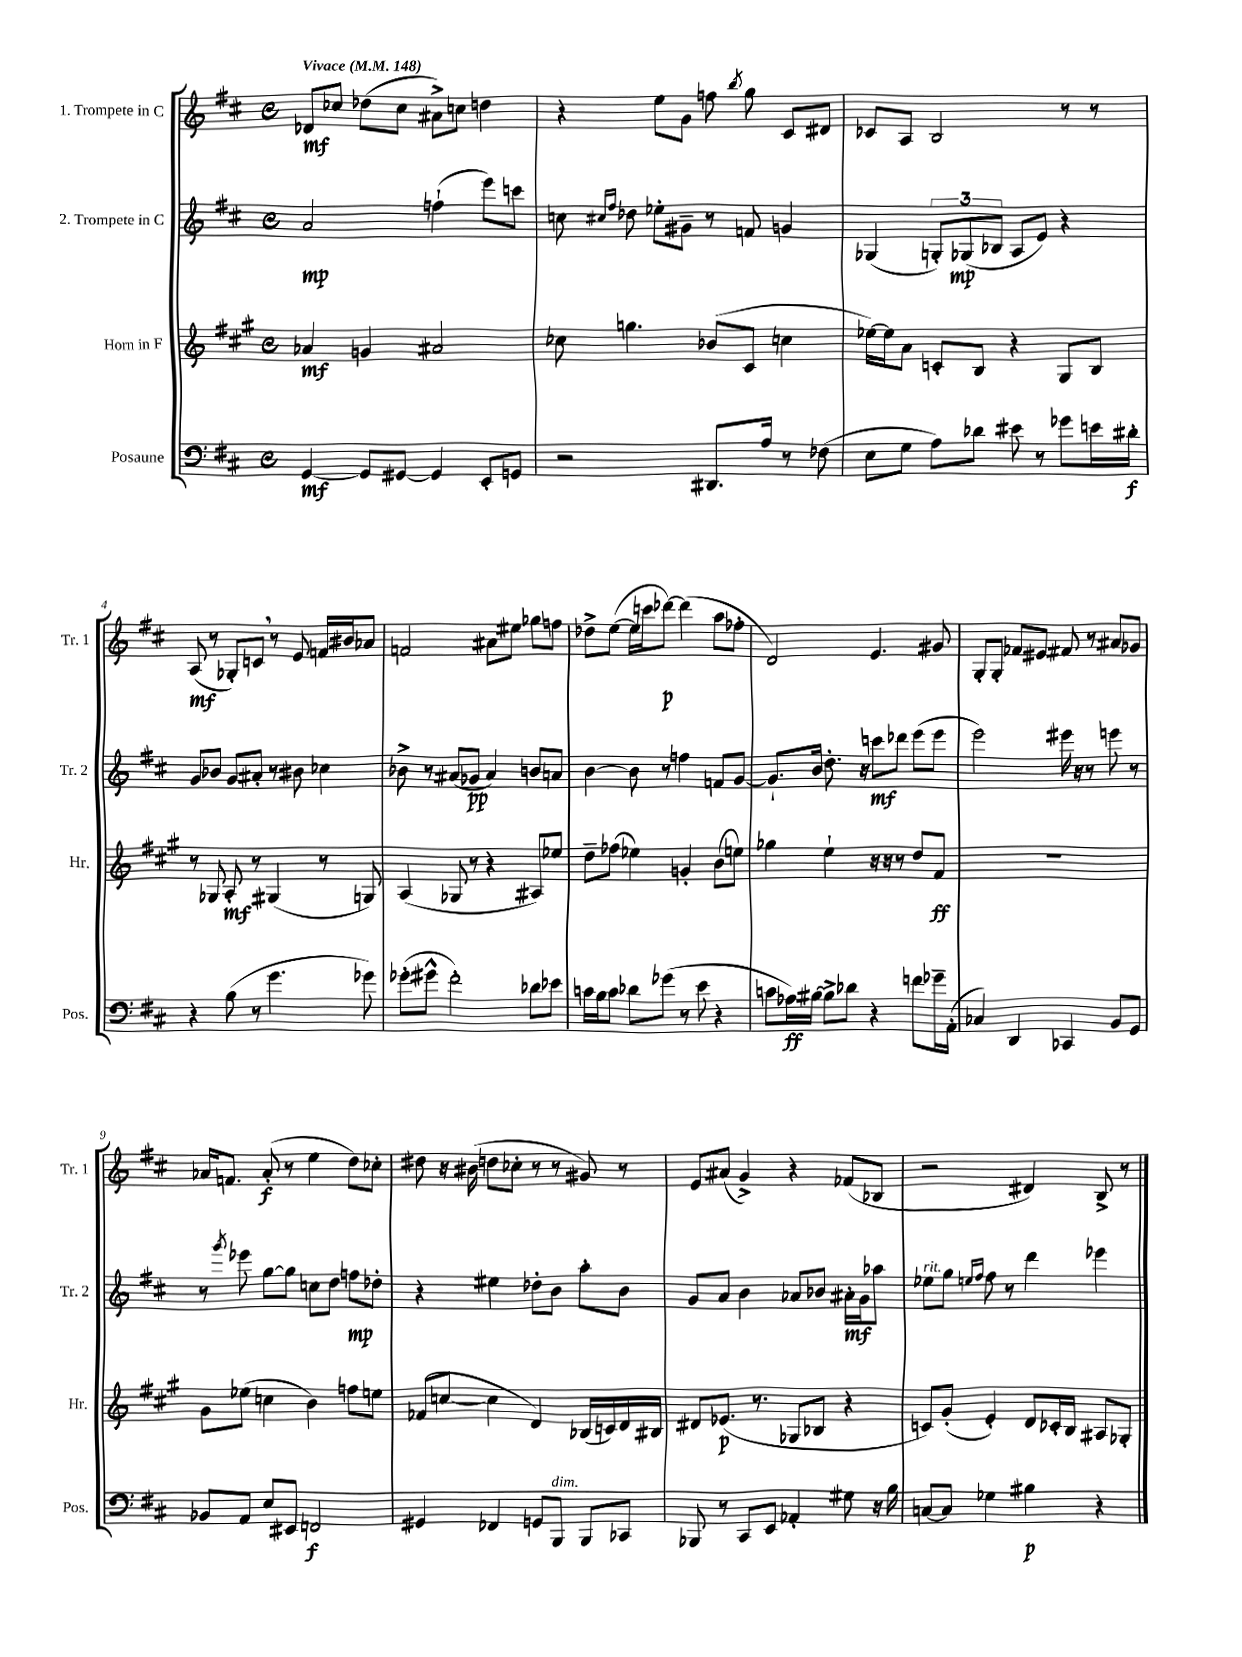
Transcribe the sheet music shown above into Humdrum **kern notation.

**kern	**dynam	**kern	**dynam	**kern	**dynam	**kern	**dynam
*part4	*part4	*part3	*part3	*part2	*part2	*part1	*part1
*staff4	*staff4	*staff3	*staff3	*staff2	*staff2	*staff1	*staff1
*I"Posaune	*	*I"Horn in F	*	*I"2. Trompete in C	*	*I"1. Trompete in C	*
*I'Pos.	*	*I'Hr.	*	*I'Tr. 2	*	*I'Tr. 1	*
*clefF4	*	*clefG2	*	*clefG2	*	*clefG2	*
*k[f#c#]	*	*k[f#c#g#]	*	*k[f#c#]	*	*k[f#c#]	*
*M4/4	*	*M4/4	*	*M4/4	*	*M4/4	*
*met(c)	*	*met(c)	*	*met(c)	*	*met(c)	*
*MM148	*	*MM148	*	*MM148	*	*MM148	*
=1	=1	=1	=1	=1	=1	=1	=1
!	!	!	!	!	!	!LO:TX:a:B:t=Vivace	!
[4GG/	mf	4a-X/	mf	2a/	mp	8d-X/L	mf
.	.	.	.	.	.	8cc-X/J	.
8GG/L]	.	4gn/	.	.	.	(8dd-X\L	.
[8GG#X/J	.	.	.	.	.	8cc-\J	.
4GG#/]	.	2a#X/	.	(4ffn`\	.	8a#X^\L)	.
.	.	.	.	.	.	8ccn\J	.
8EE'/L	.	.	.	8eee\L)	.	4ddn\	.
8GGn/J	.	.	.	8cccn\J	.	.	.
=2	=2	=2	=2	=2	=2	=2	=2
2r	.	8cc-X\	.	8ccn\	.	4r	.
.	.	.	.	16qqcc#X/LL	.	.	.
.	.	.	.	16qqff#/JJ	.	.	.
.	.	4.ggn\	.	8dd-X\	.	.	.
.	.	.	.	8ee-X'\L	.	8ee\L	.
.	.	.	.	8g#X~\J	.	8g\J	.
8.DD#X/L	.	(8b-X/L	.	8r	.	8ffn\	.
.	.	.	.	.	.	8qbb/	.
.	.	8c#/J	.	8fn/	.	8gg\	.
16A/Jk	.	.	.	.	.	.	.
8r	.	4ccn\	.	4gn/	.	8c#/L	.
(8F-X\	.	.	.	.	.	8d#X/J	.
=3	=3	=3	=3	=3	=3	=3	=3
8E\L	.	[16ee-X\LL)	.	(4G-X/	.	8c-X/L	.
.	.	16ee-\J]	.	.	.	.	.
8G\J	.	8a\J	.	.	.	8A/J	.
8A\L)	.	8cn'/L	.	12Gn'/L)	.	2B/	.
.	.	.	.	(12G-X/	mp	.	.
8d-X\J	.	8B/J	.	.	.	.	.
.	.	.	.	12B-X/J	.	.	.
8e#X\	.	4r	.	8A/L	.	.	.
8r	.	.	.	8e/J)	.	.	.
8g-X\L	.	8G#/L	.	4r	.	8r	.
16en\L	.	8B/J	.	.	.	8r	.
16d#X'\JJ	f	.	.	.	.	.	.
!!LO:LB:g=z
=4	=4	=4	=4	=4	=4	=4	=4
4r	.	8r	.	8g/L	.	(8A/	mf
.	.	8G-X/	.	8b-X/J	.	8r	.
(8B\	.	8A'/	mf	8g/L	.	8G-X'/L)	.
8r	.	8r	.	8a#X'/J	.	8cn,/J	.
4.g\	.	(4G#X/	.	8r	.	8r	.
.	.	.	.	8b#X\	.	8e/	.
.	.	8r	.	4cc-X\	.	16fn/LL	.
.	.	.	.	.	.	16b#X/J	.
8g-X\)	.	8Gn/)	.	.	.	8a-X/J	.
=5	=5	=5	=5	=5	=5	=5	=5
(8g-X'\L	.	(4A/	.	8b-X^\	.	2fn/	.
8g#X^^\J	.	.	.	8r	.	.	.
2f#'\)	.	8G-X/	.	(8a#X/L	.	.	.
.	.	8r	.	8g-X/J	pp	.	.
.	.	4r	.	4a#/)	.	8a#X\L	.
.	.	.	.	.	.	8ee#X\J	.
8d-X\L	.	8A#X/L)	.	8bn/L	.	8gg-X\L	.
8e-X\J	.	8ee-X/J	.	8an/J	.	8ffn\J	.
=6	=6	=6	=6	=6	=6	=6	=6
16cn\LL	.	8dd~\L	.	[4b\	.	8dd-X^\L	.
16B\J	.	.	.	.	.	.	.
8c\J	.	(8ff-X\J	.	.	.	([8ee\J	.
8d-X\L	.	4ee-X\)	.	8b\]	.	16ee\LL]	.
.	.	.	.	.	.	16cccn\J	.
(8g-X\J	.	.	.	8r	.	[8ddd-X\J)	p
8r	.	4gn'/	.	4ffn\	.	(4ddd-\]	.
8e\	.	.	.	.	.	.	.
4r	.	(8b\L	.	8fn/L	.	8aa\L	.
.	.	8een\J)	.	[8g/J	.	8ff-X'\J	.
=7	=7	=7	=7	=7	=7	=7	=7
8cn\L	.	4gg-X\	.	8.g`/L]	.	2d/)	.
16A-X\L)	ff	.	.	.	.	.	.
[16B#X\JJ	.	.	.	16b/Jk	.	.	.
8B#^\L]	.	4ee`\	.	8.dd'\	.	.	.
8d-X\J	.	.	.	.	.	.	.
.	.	.	.	16r	.	.	.
4r	.	16r	.	8cccn\L	mf	4.e/	.
.	.	16r	.	.	.	.	.
.	.	8r	.	8ddd-X\J	.	.	.
8fn\L	.	8dd/L	.	(8eee\L	.	.	.
16g-X~\L	.	8f#/J	ff	8eee\J	.	8g#X/	.
(16AA'\JJ	.	.	.	.	.	.	.
=8	=8	=8	=8	=8	=8	=8	=8
4C-X/)	.	1r	.	2eee\)	.	8G'/L	.
.	.	.	.	.	.	8G'/J	.
4DD/	.	.	.	.	.	8f-X/L	.
.	.	.	.	.	.	8e#X/J	.
4CC-X/	.	.	.	16eee#X\	.	8f#X/	.
.	.	.	.	16r	.	.	.
.	.	.	.	8r	.	8r	.
8BB/L	.	.	.	8eeen\	.	8a#X/L	.
8GG/J	.	.	.	8r	.	8g-X/J	.
!!LO:LB:g=z
=9	=9	=9	=9	=9	=9	=9	=9
8BB-X/L	.	8g#\L	.	8r	.	16a-X/KL	.
.	.	.	.	.	.	8.fn/J	.
.	.	.	.	8qggg/	.	.	.
8AA/J	.	(8ee-X\J	.	8eee-X\	.	.	.
8E/L	.	4ccn\	.	[8gg\L	.	(8a-'/	f
8EE#X/J	.	.	.	8gg\J]	.	8r	.
2FFn/	f	4b\)	.	8ccn\L	.	4ee\	.
.	.	.	.	8dd\J	.	.	.
.	.	8ffn\L	.	8ffn\L	mp	8dd\L)	.
.	.	8een\J	.	8dd-X'\J	.	8cc-X'\J	.
=10	=10	=10	=10	=10	=10	=10	=10
4GG#X/	.	(8f-X/L	.	4r	.	8dd#X\	.
.	.	[8ccn/J	.	.	.	16r	.
.	.	.	.	.	.	(16b#X\	.
4FF-X/	.	4cc\]	.	4ee#X\	.	8ddn\L	.
.	.	.	.	.	.	8cc-X'\J	.
8GGn/L	.	4d/)	.	8dd-X'\L	.	8r	.
!LO:TX:a:i:t=dim.	!	!	!	!	!	!	!
8BBB/J	.	.	.	8b\J	.	8r	.
8BBB/L	.	(16B-X/LL	.	8aa'\L	.	8g#X/)	.
.	.	16cn/)	.	.	.	.	.
8CC-X/J	.	16d/	.	8b\J	.	8r	.
.	.	16B#X/JJ	.	.	.	.	.
=11	=11	=11	=11	=11	=11	=11	=11
8BBB-X/	.	8d#X/L	.	8g/L	.	8e/L	.
8r	.	(8.e-X/J	p	8a/J	.	(8a#X/J	.
8CC#/L	.	.	.	4b\	.	4g^/)	.
.	.	8.r	.	.	.	.	.
8EE/J	.	.	.	.	.	.	.
4AA-X'/	.	8G-X/L	.	8a-X/L	.	4r	.
.	.	8B-X/J	.	8b-X/J	.	.	.
8G#X\	.	4r	.	16a#X'\LL	mf	(8f-X/L	.
.	.	.	.	16g\J	.	.	.
16r	.	.	.	8aa-X\J	.	8B-X/J	.
16B\	.	.	.	.	.	.	.
=12	=12	=12	=12	=12	=12	=12	=12
!	!	!	!	!LO:TX:a:i:t=rit.	!	!	!
[8Cn/L	.	8cn/L)	.	8ee-X\L	.	2r	.
8C/J]	.	(8g#'/J	.	8gg\J	.	.	.
.	.	.	.	16qqeen/LL	.	.	.
.	.	.	.	16qqff#/JJ	.	.	.
4G-X\	.	4e'/)	.	8ff#\	.	.	.
.	.	.	.	8r	.	.	.
4B#X\	p	8d/L	.	4ddd\	.	4d#X/)	.
.	.	16c-X'/L	.	.	.	.	.
.	.	16B/JJ	.	.	.	.	.
4r	.	8A#X/L	.	4eee-X\	.	8B^/	.
.	.	8G-X'/J	.	.	.	8r	.
==	==	==	==	==	==	==	==
*-	*-	*-	*-	*-	*-	*-	*-
